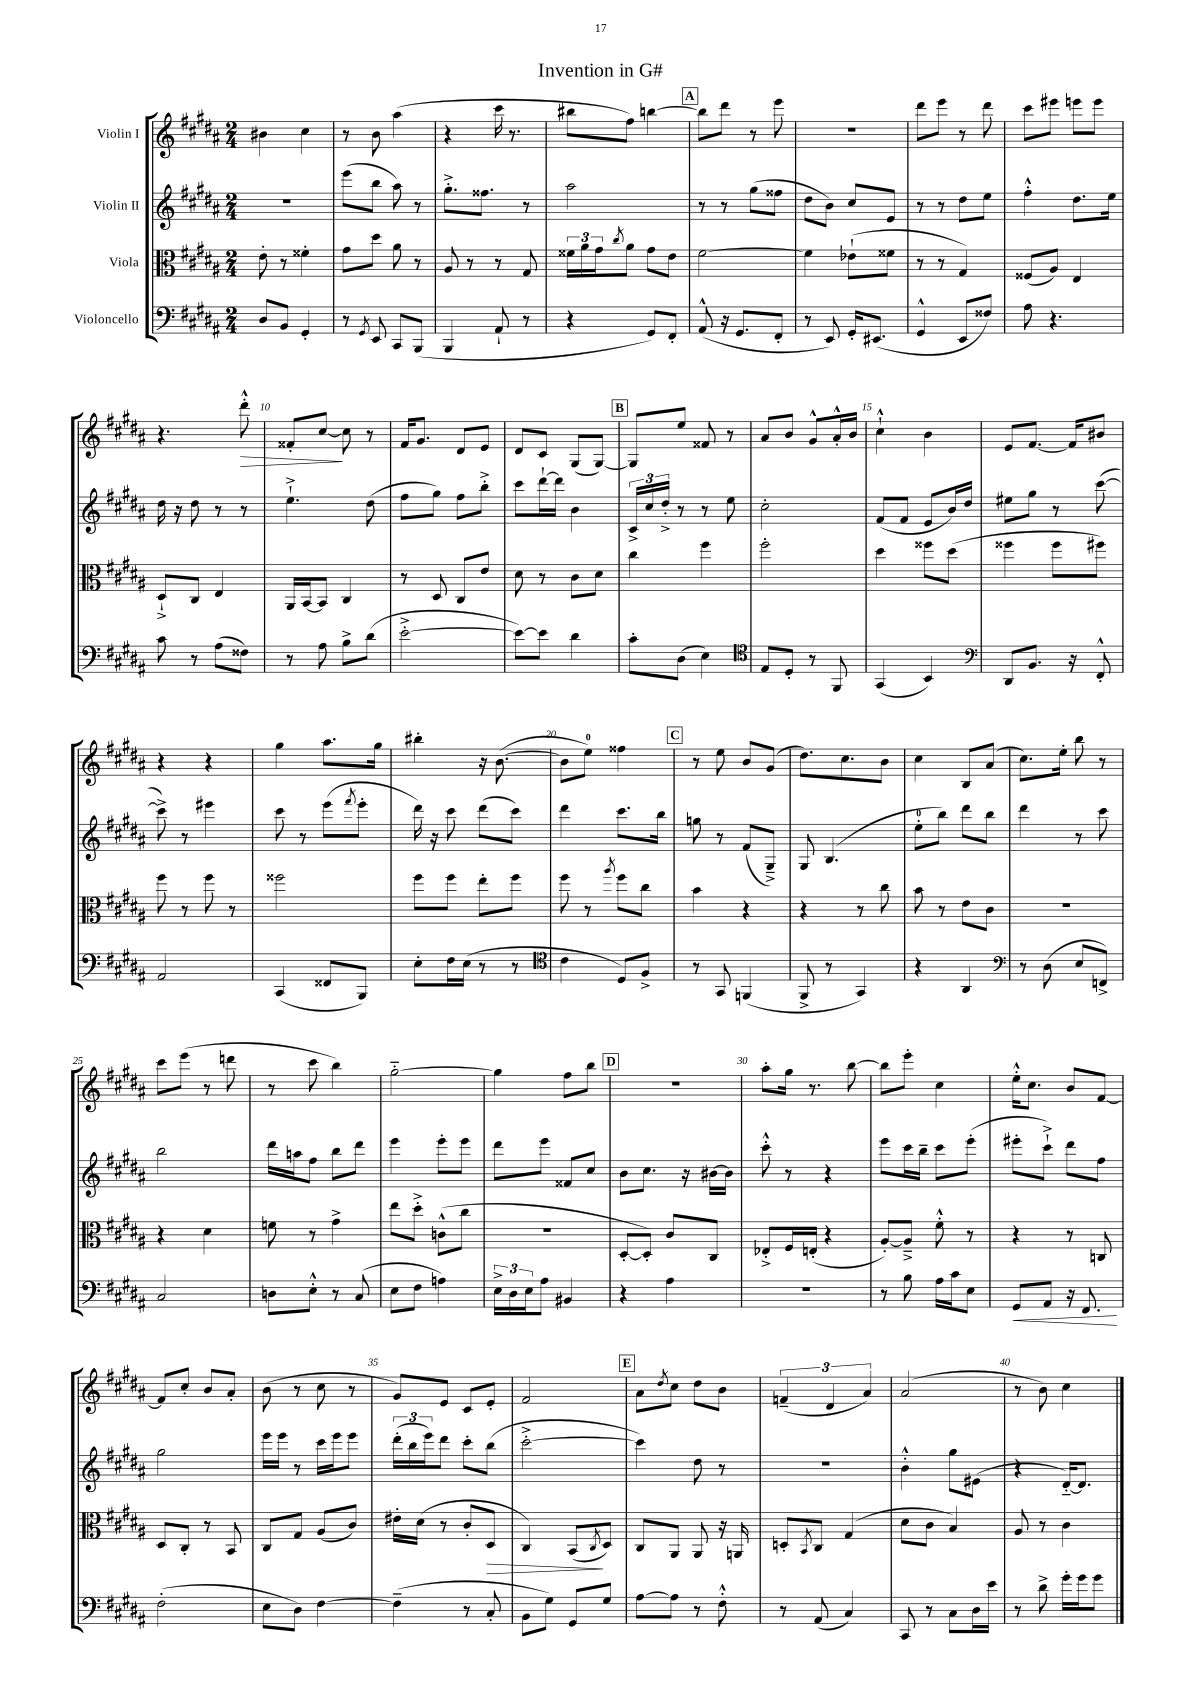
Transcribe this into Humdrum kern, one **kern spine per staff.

**kern	**dynam	**kern	**dynam	**kern	**kern	**dynam
*part4	*part4	*part3	*part3	*part2	*part1	*part1
*staff4	*staff4	*staff3	*staff3	*staff2	*staff1	*staff1
*I"Violoncello	*	*I"Viola	*	*I"Violin II	*I"Violin I	*
*clefF4	*	*clefC3	*	*clefG2	*clefG2	*
*k[f#c#g#d#a#]	*	*k[f#c#g#d#a#]	*	*k[f#c#g#d#a#]	*k[f#c#g#d#a#]	*
*M2/4	*	*M2/4	*	*M2/4	*M2/4	*
=1	=1	=1	=1	=1	=1	=1
8D#/L	.	8e'\	.	2r	4b#X\	.
8BB/J	.	8r	.	.	.	.
4GG#'/	.	4f##X'\	.	.	4cc#\	.
=2	=2	=2	=2	=2	=2	=2
8r	.	8g#\L	.	(8eee\L	8r	.
8qGG#/	.	.	.	.	.	.
8EE/	.	8dd#\J	.	8bb\J	8b\	.
8CC#/L	.	8a#\	.	8aa#\)	(4aa#\	.
(8BBB/J	.	8r	.	8r	.	.
=3	=3	=3	=3	=3	=3	=3
4BBB/	.	8A#/	.	8.gg#'^\L	4r	.
.	.	8r	.	.	.	.
.	.	.	.	8.ff##X\J	.	.
8AA#`/	.	8r	.	.	16ccc#\	.
.	.	.	.	.	8.r	.
8r	.	8G#/	.	8r	.	.
=4	=4	=4	=4	=4	=4	=4
4r	.	24f##X\LL	.	2aa#\	8bb#X\L	.
.	.	24a#\	.	.	.	.
.	.	24g#\J	.	.	.	.
.	.	8qcc#/	.	.	.	.
.	.	8a#\J	.	.	8ff#\J)	.
8GG#/L)	.	8g#\L	.	.	[4bbn\	.
8FF#'/J	.	8e\J	.	.	.	.
!!LO:REH:place=s1:t=A
=5	=5	=5	=5	=5	=5	=5
(8AA#^^/	.	[2f#\	.	8r	8bb\L]	.
16r	.	.	.	8r	8ddd#\J	.
8.GG#/L	.	.	.	.	.	.
.	.	.	.	(8gg#\L	8r	.
8FF#'/J	.	.	.	8ff##X\J	8eee\	.
=6	=6	=6	=6	=6	=6	=6
8r	.	4f#\]	.	8dd#\L	2r	.
8EE/)	.	.	.	8b\J)	.	.
16GG#'/KL	.	(8e-X`\L	.	8cc#/L	.	.
(8.EE#X/J	.	.	.	.	.	.
.	.	8f##X\J	.	8e/J	.	.
=7	=7	=7	=7	=7	=7	=7
4GG#^^/	.	8r	.	8r	8ddd#\L	.
.	.	8r	.	8r	8eee\J	.
8EE/L	.	4G#/)	.	8dd#\L	8r	.
8F##X/J)	.	.	.	8ee\J	8ddd#\	.
=8	=8	=8	=8	=8	=8	=8
8A#\	.	(8F##X/L	.	4ff#'^^\	8ccc#\L	.
4.r	.	8A#/J)	.	.	8eee#X\J	.
.	.	4E/	.	8.dd#\L	8eeen\L	.
.	.	.	.	.	8eee\J	.
.	.	.	.	16ee\Jk	.	.
!!LO:LB:g=z
=9	=9	=9	=9	=9	=9	=9
8c#\	.	8D#`^/L	.	16dd#\	4.r	.
.	.	.	.	16r	.	.
8r	.	8C#/J	.	8dd#\	.	.
(8A#\L	.	4E/	.	8r	.	.
!	!	!	!	!	!	!LO:HP:b
8F##X\J)	.	.	.	8r	8ddd#'^^\	>
=10	=10	=10	=10	=10	=10	=10
8r	.	16AA#/LL	.	4.ee`^\	8f##X'/L	.
.	.	[16BB/J	.	.	.	.
8A#\	.	8BB/J]	.	.	[8cc#/J	.
8B^\L	.	4C#/	.	.	8cc#\]	]
(8d#\J	.	.	.	(8dd#\	8r	.
=11	=11	=11	=11	=11	=11	=11
[2e'^\	.	8r	.	8ff#\L	16f#/KL	.
.	.	.	.	.	8.g#/J	.
.	.	8D#/	.	8gg#\J)	.	.
.	.	8C#/L	.	8ff#\L	8d#/L	.
.	.	8e/J	.	8bb'^\J	8e/J	.
=12	=12	=12	=12	=12	=12	=12
8e\L_)	.	8d#\	.	8ccc#\L	8d#/L	.
8e\J]	.	8r	.	[16ddd#`\L	8c#/J	.
.	.	.	.	16ddd#\JJ]	.	.
4d#\	.	8c#\L	.	4b\	(8G#/L	.
.	.	8d#\J	.	.	[8G#/J)	.
!!LO:REH:place=s1:t=B
=13	=13	=13	=13	=13	=13	=13
8c#'\L	.	4cc#\	.	24c#^/LL	8G#/L]	.
.	.	.	.	24cc#/	.	.
.	.	.	.	24dd#'^/JJ	.	.
(8D#\J	.	.	.	8r	8ee/J	.
4E\)	.	4ff#\	.	8r	8f##X/	.
.	.	.	.	8ee\	8r	.
=14	=14	=14	=14	=14	=14	=14
*clefC4	*	*	*	*	*	*
8E/L	.	2ff#'\	.	2cc#'\	8a#/L	.
8D#'/J	.	.	.	.	8b/J	.
8r	.	.	.	.	8g#^^/L	.
8FF#/	.	.	.	.	16a#'^^/L	.
.	.	.	.	.	16b/JJ	.
=15	=15	=15	=15	=15	=15	=15
(4GG#/	.	4dd#\	.	(8f#/L	4cc#`^^\	.
.	.	.	.	8f#/J	.	.
4BB/)	.	8ff##X\L	.	8e/L	4b\	.
.	.	(8dd#\J	.	16b/L)	.	.
.	.	.	.	16dd#/JJ	.	.
=16	=16	=16	=16	=16	=16	=16
*clefF4	*	*	*	*	*	*
8DD#/L	.	4ff##X\	.	8ee#X\L	8e/L	.
8.BB/J	.	.	.	8gg#\J	[8.f#/J	.
.	.	8ff##\L	.	8r	.	.
16r	.	.	.	.	16f#/KL]	.
8FF#'^^/	.	8ff#X\J)	.	([8ccc#\	8b#X/J	.
!!LO:LB:g=z
=17	=17	=17	=17	=17	=17	=17
2AA#/	.	8ff#\	.	8ccc#^\])	4r	.
.	.	8r	.	8r	.	.
.	.	8ff#\	.	4eee#X\	4r	.
.	.	8r	.	.	.	.
=18	=18	=18	=18	=18	=18	=18
(4CC#/	.	2ff##X\	.	8ccc#\	4gg#\	.
.	.	.	.	8r	.	.
8FF##X/L	.	.	.	(8eee\L	8.aa#\L	.
.	.	.	.	8qfff#/	.	.
8BBB/J)	.	.	.	8eee'\J	.	.
.	.	.	.	.	16gg#\Jk	.
=19	=19	=19	=19	=19	=19	=19
8E'\L	.	8ff#\L	.	16ddd#\)	4bb#X'\	.
.	.	.	.	16r	.	.
16F#\L	.	8ff#\J	.	8ccc#\	.	.
(16E\JJ	.	.	.	.	.	.
8r	.	8ee'\L	.	(8ddd#\L	16r	.
.	.	.	.	.	([8.b\	.
8r	.	8ff#\J	.	8ccc#\J)	.	.
=20	=20	=20	=20	=20	=20	=20
*clefC4	*	*	*	*	*	*
4c#\	.	8ff#\	.	4ddd#\	8b\L]	.
.	.	8r	.	.	8ee\J)	.
.	.	8qaa#/	.	.	.	.
8D#/L)	.	8ff#\L	.	8.ccc#\L	4ff##X\	.
8F#^/J	.	8cc#\J	.	.	.	.
.	.	.	.	16bb\Jk	.	.
!!LO:REH:place=s1:t=C
=21	=21	=21	=21	=21	=21	=21
8r	.	4b\	.	8ggn\	8r	.
8GG#/	.	.	.	8r	8ee\	.
(4FFn/	.	4r	.	(8f#/L	8b/L	.
.	.	.	.	8G#~^/J)	(8g#/J	.
=22	=22	=22	=22	=22	=22	=22
8FF#^/	.	4r	.	8G#/	8.dd#\L)	.
8r	.	.	.	(4.B/	.	.
.	.	.	.	.	8.cc#\	.
4GG#/)	.	8r	.	.	.	.
.	.	8cc#\	.	.	8b\J	.
=23	=23	=23	=23	=23	=23	=23
4r	.	8b\	.	8ee'\L	4cc#\	.
.	.	8r	.	8bb\J)	.	.
4AA#/	.	8e\L	.	8ddd#\L	8B/L	.
.	.	8c#\J	.	8bb\J	(8a#/J	.
=24	=24	=24	=24	=24	=24	=24
*clefF4	*	*	*	*	*	*
8r	.	2r	.	4ddd#\	8.cc#\L)	.
(8D#\	.	.	.	.	.	.
.	.	.	.	.	16ee'\Jk	.
8E/L	.	.	.	8r	8bb\	.
8FFn^/J)	.	.	.	8ccc#\	8r	.
!!LO:LB:g=z
=25	=25	=25	=25	=25	=25	=25
2C#/	.	4r	.	2bb\	8ccc#\L	.
.	.	.	.	.	(8eee\J	.
.	.	4d#\	.	.	8r	.
.	.	.	.	.	8dddn\	.
=26	=26	=26	=26	=26	=26	=26
8Dn\L	.	8fn\	.	16ddd#\LL	8r	.
.	.	.	.	16aan\J	.	.
8E'^^\J	.	8r	.	8ff#\J	8ccc#\	.
8r	.	4g#^\	.	8bb\L	4bb\)	.
(8C#/	.	.	.	8ddd#\J	.	.
=27	=27	=27	=27	=27	=27	=27
8E\L	.	8ee\L	.	4eee\	[2gg#\	.
8F#\J	.	8dd#'^\J	.	.	.	.
4An\)	.	(8cn^^\L	.	8eee'\L	.	.
.	.	8cc#\J	.	8eee\J	.	.
=28	=28	=28	=28	=28	=28	=28
24E^\LL	.	2r	.	8ddd#\L	4gg#\]	.
24D#\	.	.	.	.	.	.
24E\J	.	.	.	.	.	.
8A#\J	.	.	.	8eee\J	.	.
4BB#X/	.	.	.	8f##X/L	8ff#\L	.
.	.	.	.	8cc#/J	8bb\J	.
!!LO:REH:place=s1:t=D
=29	=29	=29	=29	=29	=29	=29
4r	.	[8D#'/L	.	8b\L	2r	.
.	.	8D#'/J])	.	8.cc#\J	.	.
4A#\	.	8c#/L	.	.	.	.
.	.	.	.	16r	.	.
.	.	8C#/J	.	[16b#X\LL	.	.
.	.	.	.	16b#\JJ]	.	.
=30	=30	=30	=30	=30	=30	=30
2r	.	8E-X'^/L	.	8ccc#'^^\	8aa#'\L	.
.	.	16F#/L	.	8r	16gg#\Jk	.
.	.	(16En'/JJ	.	.	8.r	.
.	.	4r	.	4r	.	.
.	.	.	.	.	[8bb\	.
=31	=31	=31	=31	=31	=31	=31
8r	.	[8A#'/L)	.	8eee\L	8bb\L]	.
8B\	.	8A#~^/J]	.	16ccc#\L	8eee'\J	.
.	.	.	.	16bb~\JJ	.	.
16A#\LL	.	8f#'^^\	.	8ccc#\L	4cc#\	.
16c#\J	.	.	.	.	.	.
8E\J	.	8r	.	(8eee'\J	.	.
=32	=32	=32	=32	=32	=32	=32
!	!LO:HP:b	!	!	!	!	!
8GG#/L	<	4r	.	8eee#X'\L	16ee'^^\KL	.
.	.	.	.	.	8.cc#\J	.
8AA#/J	.	.	.	8ccc#`^\J)	.	.
16r	.	8r	.	8ddd#\L	8b/L	.
8.FF#/	.	.	.	.	.	.
.	.	8Cn/	.	8ff#\J	[8f#/J	.
.	[	.	.	.	.	.
!!LO:LB:g=z
=33	=33	=33	=33	=33	=33	=33
(2F#'\	.	8D#/L	.	2gg#\	8f#/L]	.
.	.	8C#'/J	.	.	8cc#'/J	.
.	.	8r	.	.	8b/L	.
.	.	8BB/	.	.	8a#'/J	.
=34	=34	=34	=34	=34	=34	=34
8E\L	.	8C#/L	.	16eee\LL	(8b\	.
.	.	.	.	16eee\JJ	.	.
8D#\J)	.	8G#/J	.	8r	8r	.
[4F#\	.	(8A#/L	.	16ccc#\LL	8cc#\	.
.	.	.	.	16eee\J	.	.
.	.	8c#/J)	.	8eee\J	8r	.
=35	=35	=35	=35	=35	=35	=35
(4F#~\]	.	16e#X'\LL	.	(24ddd#'\LL	8g#/L)	.
.	.	.	.	24bb\	.	.
.	.	(16d#\JJ	.	.	.	.
.	.	.	.	24eee\J)	.	.
.	.	8r	.	8ddd#\J	8e/J	.
8r	.	8c#'/L	.	8ccc#'\L	8c#/L	.
!	!	!	!LO:HP:b	!	!	!
8C#'/	.	8D#/J	>	(8bb\J	8e'/J	.
=36	=36	=36	=36	=36	=36	=36
8BB\L	.	4C#/)	.	[2ccc#'^\	2f#/	.
8G#\J)	.	.	.	.	.	.
8GG#/L	.	(8BB/L	.	.	.	.
.	.	8qC#/	.	.	.	.
8G#/J	.	8D#/J)	]	.	.	.
!!LO:REH:place=s1:t=E
=37	=37	=37	=37	=37	=37	=37
[8A#\L	.	8C#/L	.	4ccc#\])	8a#\L	.
.	.	.	.	.	8qdd#/	.
8A#\J]	.	8AA#/J	.	.	8cc#\J	.
8r	.	8AA#/	.	8dd#\	8dd#\L	.
8F#'^^\	.	16r	.	8r	8b\J	.
.	.	16AAn/	.	.	.	.
=38	=38	=38	=38	=38	=38	=38
8r	.	8Dn'/L	.	2r	(6fn~/	.
.	.	8qBB/	.	.	.	.
(8AA#/	.	8C#/J	.	.	.	.
.	.	.	.	.	6d#/	.
4C#/)	.	(4G#/	.	.	.	.
.	.	.	.	.	6a#/)	.
=39	=39	=39	=39	=39	=39	=39
8CC#/	.	8d#\L	.	4b'^^\	(2a#/	.
8r	.	8c#\J	.	.	.	.
8C#\L	.	4B/)	.	8gg#\L	.	.
16D#\L	.	.	.	(8e#X\J	.	.
16e\JJ	.	.	.	.	.	.
=40	=40	=40	=40	=40	=40	=40
8r	.	8A#/	.	4r	8r	.
8d#^\	.	8r	.	.	8b\)	.
16g#'\LL	.	4c#\	.	[16d#/KL)	4cc#\	.
16g#\J	.	.	.	8.d#/J]	.	.
8g#\J	.	.	.	.	.	.
==	==	==	==	==	==	==
*-	*-	*-	*-	*-	*-	*-
